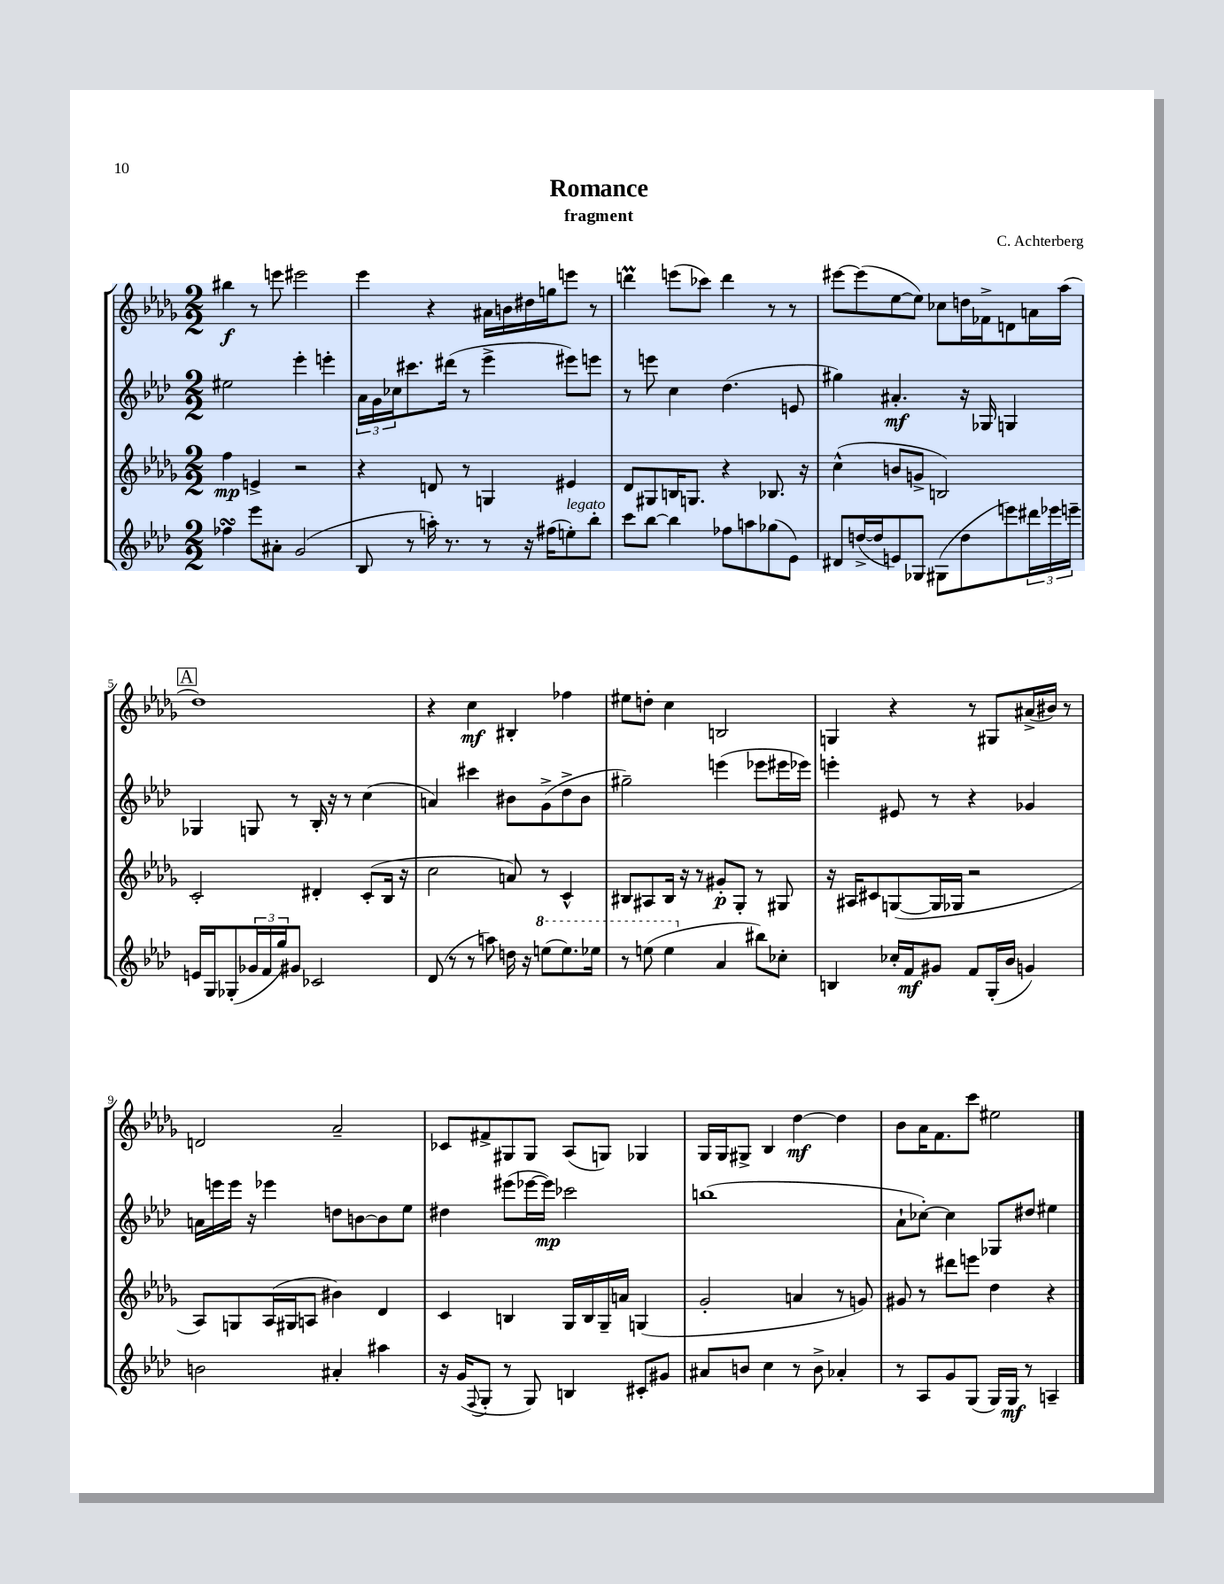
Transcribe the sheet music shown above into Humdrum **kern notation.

**kern	**dynam	**kern	**dynam	**kern	**dynam	**kern	**dynam
*part4	*part4	*part3	*part3	*part2	*part2	*part1	*part1
*staff4	*staff4	*staff3	*staff3	*staff2	*staff2	*staff1	*staff1
*clefG2	*	*clefG2	*	*clefG2	*	*clefG2	*
*k[b-e-a-d-]	*	*k[b-e-a-d-g-]	*	*k[b-e-a-d-]	*	*k[b-e-a-d-g-]	*
*M2/2	*	*M2/2	*	*M2/2	*	*M2/2	*
=1	=1	=1	=1	=1	=1	=1	=1
4ff-XsSSs\	.	4ff\	mp	2ee#X\	.	4bb#X\	f
8eee-\L	.	4en^/	.	.	.	8r	.
8a#X'\J	.	.	.	.	.	8eeen\	.
(2g/	.	2r	.	4eee-'\	.	2eee#X\	.
.	.	.	.	4eeen'\	.	.	.
=2	=2	=2	=2	=2	=2	=2	=2
8B-/	.	4r	.	24a-\LL	.	4eee-\	.
.	.	.	.	24g\	.	.	.
.	.	.	.	24cc-X\J	.	.	.
8r	.	.	.	8.ccc#X\	.	.	.
16aan'\)	.	8dn/	.	.	.	4r	.
8.r	.	.	.	(16ddd#X\Jk	.	.	.
.	.	8r	.	8r	.	.	.
8r	.	4Gn/	.	4eee-^\	.	16a#X\LL	.
.	.	.	.	.	.	16bn\	.
16r	.	.	.	.	.	16dd#X\	.
(16ff#X\KL	.	.	.	.	.	16ggn\J	.
!LO:TX:a:i:t=legato	!	!	!	!	!	!	!
8een'\)	.	4e#X/	.	8eee#X\L)	.	8eeen\J	.
8bb-'\J	.	.	.	8eeen\J	.	8r	.
=3	=3	=3	=3	=3	=3	=3	=3
8ccc\L	.	8d-/L	.	8r	.	4dddnm\	.
[8bb-\J	.	8G#X/	.	8eeen\	.	.	.
4bb-\]	.	16Bn/K	.	4cc\	.	(8eeen\L	.
.	.	8.Gn/J	.	.	.	.	.
.	.	.	.	.	.	8ccc-X\J)	.
8ff-X\L	.	4r	.	(4.dd-\	.	4ddd\	.
8aan\	.	.	.	.	.	.	.
(8gg-X\	.	8.B-X/	.	.	.	8r	.
8e-\J)	.	.	.	8en/	.	8r	.
.	.	16r	.	.	.	.	.
=4	=4	=4	=4	=4	=4	=4	=4
8d#X/L	.	(4cc^^\	.	4gg#X\)	.	[8eee#X\L	.
([16ddn^/L	.	.	.	.	.	(8eee#\]	.
16dd/J]	.	.	.	.	.	.	.
8en/)	.	8bn/L	.	4.a#X'/	mf	[8ee-\	.
8G-X/J	.	8gn^/J	.	.	.	8ee-\J])	.
(8G#X\L	.	2Bn/)	.	.	.	8cc-X\L	.
8dd\	.	.	.	16r	.	16ddn\L	.
.	.	.	.	16G-X/	.	16f-X^\J	.
8eeen\)	.	.	.	4Gn/	.	8dn\	.
24ddd#X\L	.	.	.	.	.	16an\L	.
24eee-X\	.	.	.	.	.	.	.
.	.	.	.	.	.	(16aa-\JJ	.
24eeen~\JJ	.	.	.	.	.	.	.
!!LO:LB:g=z
!!LO:REH:place=s1:t=A
=5	=5	=5	=5	=5	=5	=5	=5
16en/LL	.	2c'/	.	4G-X/	.	1dd-)	.
16G/J	.	.	.	.	.	.	.
(8G-X'/	.	.	.	.	.	.	.
24g-X/L	.	.	.	8Gn/	.	.	.
24f/	.	.	.	.	.	.	.
24gg/J)	.	.	.	.	.	.	.
8g#X/J	.	.	.	8r	.	.	.
2c-X/	.	4d#X'/	.	16B-'/	.	.	.
.	.	.	.	16r	.	.	.
.	.	.	.	8r	.	.	.
.	.	(8c'/L	.	(4cc\	.	.	.
.	.	16B-/Jk	.	.	.	.	.
.	.	16r	.	.	.	.	.
=6	=6	=6	=6	=6	=6	=6	=6
(8d-/	.	2cc\	.	4an/)	.	4r	.
8r	.	.	.	.	.	.	.
8r	.	.	.	4ccc#X\	.	4cc\	mf
8aan\)	.	.	.	.	.	.	.
16ddn\	.	8an/)	.	8b#X\L	.	4B#X'/	.
16r	.	.	.	.	.	.	.
*8va	*	*	*	*	*	*	*
(8eeen\L	.	8r	.	(8g^\	.	.	.
8.eee\)	.	4c^^/	.	8dd-^\	.	4ff-X\	.
.	.	.	.	8b#\J	.	.	.
16eee-X\Jk	.	.	.	.	.	.	.
=7	=7	=7	=7	=7	=7	=7	=7
8r	.	8B#X/L	.	2gg#X~\)	.	8ee#X\L	.
(8eeen\	.	8A#X/	.	.	.	8ddn'\J	.
4eee\	.	16B#/Jk	.	.	.	4cc\	.
.	.	16r	.	.	.	.	.
.	.	8r	.	.	.	.	.
*X8va	*	*	*	*	*	*	*
4a-/	.	8g#X'/L	p	(4eeen\	.	2Bn/	.
.	.	8G-'/J	.	.	.	.	.
8bb#X\L)	.	8r	.	8eee-X\L	.	.	.
8cc-X'\J	.	8G#X/	.	16eee#X\L	.	.	.
.	.	.	.	16eee-X\JJ)	.	.	.
=8	=8	=8	=8	=8	=8	=8	=8
4Bn/	.	16r	.	4eeen'\	.	4Gn/	.
.	.	16A#X/KL	.	.	.	.	.
.	.	8c#X/	.	.	.	.	.
16cc-X'/LL	.	([8Gn/	.	8e#X/	.	4r	.
16f/J	mf	.	.	.	.	.	.
8g#X/J	.	16G/L]	.	8r	.	.	.
.	.	16G-X/JJ	.	.	.	.	.
8f/L	.	2r	.	4r	.	8r	.
(16G'/L	.	.	.	.	.	8G#X/L	.
16b-/JJ	.	.	.	.	.	.	.
4gn/)	.	.	.	4g-X/	.	(16a#X^/L	.
.	.	.	.	.	.	16b#X/JJ)	.
.	.	.	.	.	.	8r	.
!!LO:LB:g=z
=9	=9	=9	=9	=9	=9	=9	=9
2bn\	.	8A-/L)	.	16an\LL	.	2dn/	.
.	.	.	.	16eeen\	.	.	.
.	.	8Gn/	.	16eee\JJ	.	.	.
.	.	.	.	16r	.	.	.
.	.	(16A-/L	.	4eee-X\	.	.	.
.	.	16G#X/J	.	.	.	.	.
.	.	8An/J	.	.	.	.	.
4a#X'/	.	4b#X\)	.	8ddn\L	.	2a-~/	.
.	.	.	.	[8bn\	.	.	.
4aa#X\	.	4d-/	.	8b\]	.	.	.
.	.	.	.	8ee-\J	.	.	.
=10	=10	=10	=10	=10	=10	=10	=10
16r	.	4c/	.	4dd#X\	.	8c-X/L	.
(16g/KL	.	.	.	.	.	.	.
8qqF/	.	.	.	.	.	.	.
8G'/J	.	.	.	.	.	8f#X^/	.
8r	.	4Bn/	.	(8eee#X\L	.	8G#X/	.
8G/)	.	.	.	[16eee-X\L	.	8G#/J	.
.	.	.	.	16eee-\JJ])	mp	.	.
4Bn/	.	16G-/LL	.	2ccc-X\	.	(8A-/L	.
.	.	16B/	.	.	.	.	.
.	.	16G-~/	.	.	.	8Gn/J)	.
.	.	16an/JJ	.	.	.	.	.
8c#X'/L	.	(4Gn/	.	.	.	4G-X/	.
8g#X/J	.	.	.	.	.	.	.
=11	=11	=11	=11	=11	=11	=11	=11
8a#X/L	.	2g-'/	.	(1bbn	.	16G-/LL	.
.	.	.	.	.	.	16G-/J	.
8bn/J	.	.	.	.	.	8G#X^/J	.
4cc\	.	.	.	.	.	4B-/	.
8r	.	4an/	.	.	.	[4dd-\	mf
8b^\	.	.	.	.	.	.	.
4a-X'/	.	8r	.	.	.	4dd-\]	.
.	.	8gn/)	.	.	.	.	.
=12	=12	=12	=12	=12	=12	=12	=12
8r	.	8g#X/	.	8a-`\L	.	8b-\L	.
8A-/L	.	8r	.	[8cc-X'\J)	.	16a-\K	.
.	.	.	.	.	.	8.f\	.
8g/	.	8ddd#X\L	.	4cc-\]	.	.	.
(8G/J	.	8eeen\J	.	.	.	8ccc\J	.
16G/LL)	.	4dd-\	.	8G-X/L	.	2ee#X\	.
16G/JJ	mf	.	.	.	.	.	.
8r	.	.	.	8dd#X/J	.	.	.
4An~/	.	4r	.	4ee#X\	.	.	.
==	==	==	==	==	==	==	==
*-	*-	*-	*-	*-	*-	*-	*-
